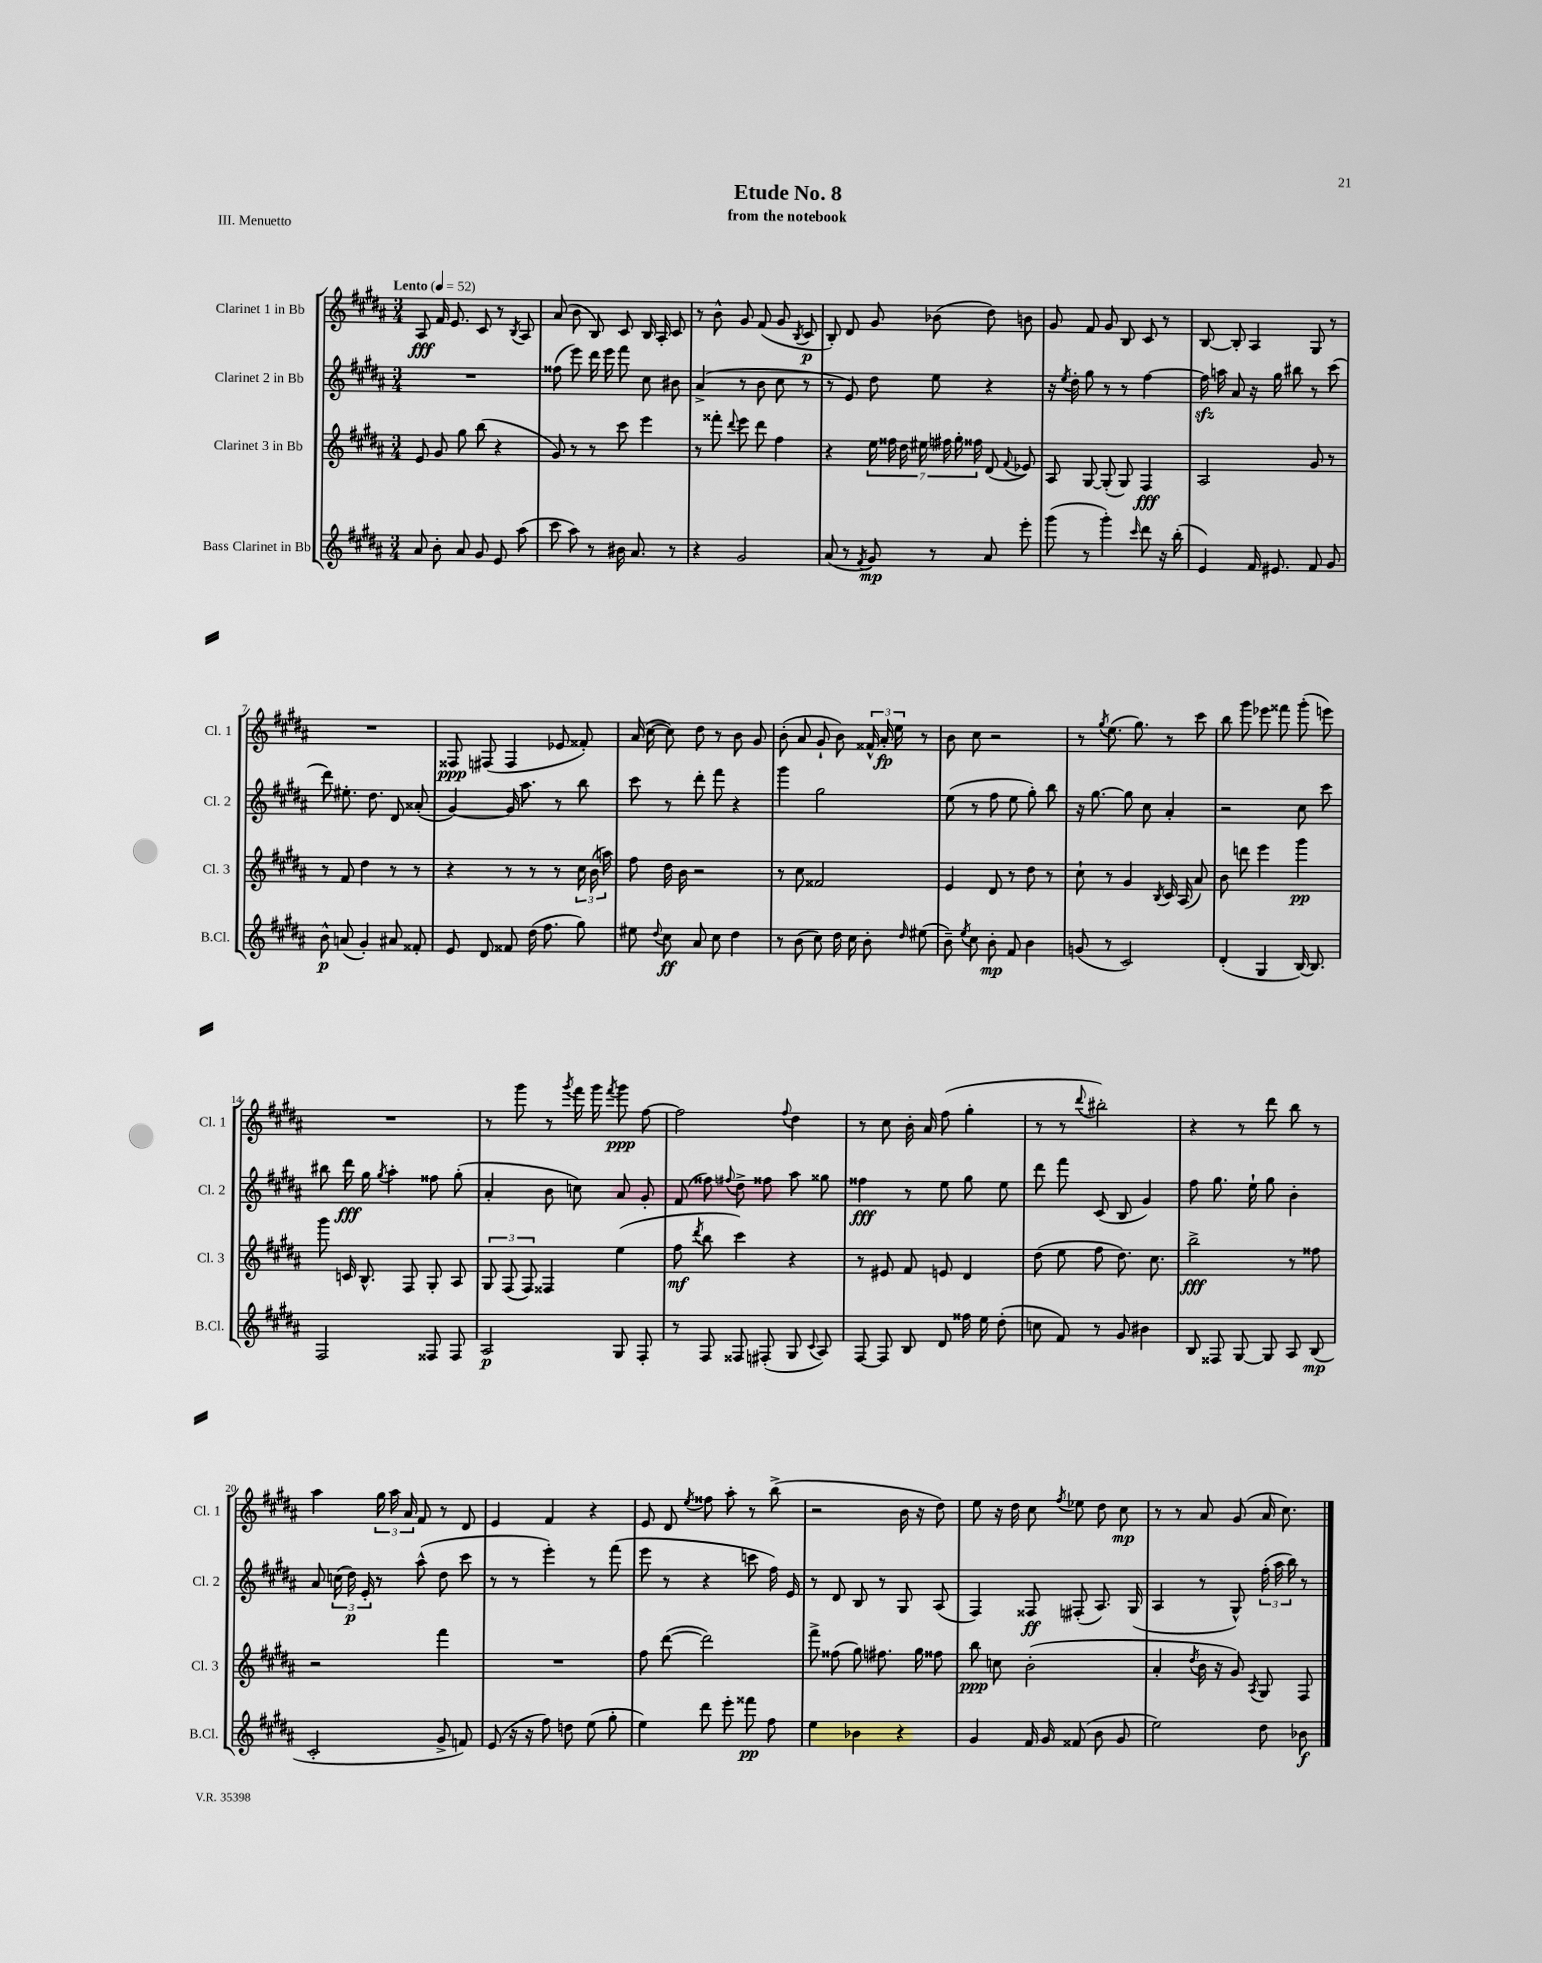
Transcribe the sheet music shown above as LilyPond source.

\header { title = "Etude No. 8" subtitle = "from the notebook" piece = "III. Menuetto" }
<<
\new StaffGroup <<
\new Staff = "s0" \with { instrumentName = "Clarinet 1 in Bb" shortInstrumentName = "Cl. 1" } {
    \clef treble \key b \major \numericTimeSignature \time 3/4 \tempo "Lento" 4 = 52
    \autoBeamOff ais8\fff fis'16 e'8. cis'8 r8 \acciaccatura { b8 } ais8 |
    ais'8( b'8 b8) cis'8 b16 ais16-. cis'8 |
    r8 b'8-^ gis'8 fis'8( gis'8 \acciaccatura { b8 } cis'8\p |
    b8-.) dis'8 gis'8 bes'8( dis''8) b'8 |
    gis'8 fis'8 gis'8 b8 cis'8 r8 |
    b8~ b8-. ais4 gis8 r8 |
    R2. |
    fisis8\ppp fis8( fis4 ees'8 fisis'8-.) |
    ais'16( cis''16~ cis''8) dis''8 r8 b'8 gis'8 |
    b'8-.( ais'8 gis'8-! b'8) \tuplet 3/2 { fisis'16-^ ais'16-.\fp e''16 } r8 |
    b'8 cis''8 r2 |
    r8 \acciaccatura { gis''8 } e''8.( gis''8.) r8 cis'''8 |
    b''8 gis'''8 ees'''8 fisis'''8 gis'''8-.( e'''8) |
    R2. |
    r8 gis'''8 r8 \acciaccatura { gis'''8 } fis'''16 gis'''16 \acciaccatura { fis'''8 } gis'''8\ppp fis''8~ |
    fis''2 \appoggiatura { fis''8 } dis''4 |
    r8 cis''8 b'16-. ais'16 fis''8( gis''4-. |
    r8 r8 \appoggiatura { dis'''8 } bis''2-.) |
    r4 r8 dis'''8 b''8 r8 |
    ais''4 \tuplet 3/2 { gis''16 ais''16 ais'16 } fis'8 r8 dis'8 |
    e'4 fis'4 r4 |
    e'8 dis'8 \acciaccatura { e''8 } fisis''8 ais''8-. r8 b''8->( |
    r2 b'16 r16 dis''8) |
    e''8 r16 dis''16 cis''8 \acciaccatura { fis''8 } ees''8 dis''8 cis''8\mp |
    r8 r8 ais'8 gis'8( ais'16 cis''8.) \bar "|." |
}
\new Staff = "s1" \with { instrumentName = "Clarinet 2 in Bb" shortInstrumentName = "Cl. 2" } {
    \clef treble \key b \major \numericTimeSignature \time 3/4
    \autoBeamOff R2. |
    fisis''8( e'''8) dis'''16 e'''16 fis'''8 cis''8 bis'8 |
    ais'4->( r8 b'8 cis''8 r8 |
    r8 e'8) dis''8 e''8 r4 |
    r16 \acciaccatura { e''8 } dis''16-. gis''8 r8 r8 fis''4~ |
    fis''16\sfz a''16 ais'8 r16 gis''16 bis''8 r8 cis'''8( |
    dis'''8) eis''8.-. dis''8. dis'8 aisis'8-.( |
    gis'4~) gis'16 ais''8. r8 b''8 |
    cis'''8 r8 dis'''8-. fis'''8 r4 |
    gis'''4 gis''2 |
    e''8( r8 fis''8 e''8 gis''8-.) b''8 |
    r16 gis''8.~ gis''8 cis''8 ais'4-. |
    r2 cis''8 cis'''8 |
    bis''8 dis'''16\fff gis''16 \acciaccatura { gis''8 } ais''4-. fisis''8 gis''8-.( |
    ais'4-. b'8 c''8) ais'8 gis'8-. |
    fis'8( fisis''8) \appoggiatura { fis''8 } dis''8-> fisis''8 ais''8 gisis''8 |
    fisis''4\fff r8 e''8 gis''8 e''8 |
    dis'''8 fis'''8 cis'8( b8 gis'4) |
    fis''8 gis''8. e''16-! gis''8 b'4-. |
    ais'8 \tuplet 3/2 { c''16( dis''16\p) e'16-. } r8 ais''8-^( dis''8 cis'''8 |
    r8 r8 e'''4-.) r8 fis'''8( |
    e'''8 r8 r4 c'''8 fis''16) e'16 |
    r8 dis'8 b8 r8 gis8 ais8( |
    fis4) fisis8\ff fis8-.( ais8.) gis16( |
    ais4 r8 gis8-^) \tuplet 3/2 { fis''16-.( ais''16 b''16) } r8 \bar "|." |
}
\new Staff = "s2" \with { instrumentName = "Clarinet 3 in Bb" shortInstrumentName = "Cl. 3" } {
    \clef treble \key b \major \numericTimeSignature \time 3/4
    \autoBeamOff e'8 gis'8 gis''8 b''8( r4 |
    gis'8) r8 r8 cis'''8 e'''4 |
    r8 fisis'''8-. \appoggiatura { dis'''8 } e'''8 dis'''8 fis''4 |
    r4 \tuplet 7/4 { e''16 fisis''16 dis''16 eis''16 fis''16 gis''16-. fisis''16 } dis'8( \appoggiatura { fis'8 } ees'8) |
    ais8 gis8~ gis8-.( gis8) fis4\fff |
    ais2 gis'8 r8 |
    r8 fis'8 dis''4 r8 r8 |
    r4 r8 r8 r8 \tuplet 3/2 { cis''16 b'16( a''16) } |
    fis''8 dis''16 b'16 r2 |
    r8 cis''8 fisis'2 |
    e'4 dis'8 r8 dis''8 r8 |
    cis''8-! r8 gis'4 \acciaccatura { b8 } cis'16 ais16( ais'8) |
    b'8 d'''8 e'''4 gis'''4\pp |
    gis'''8 c'16 b8.-^ fis8 gis8-. ais8 |
    \tuplet 3/2 { gis8 fis8( fis8) } fisis4 e''4( |
    fis''8\mf \acciaccatura { dis'''8 } b''8 cis'''4) r4 |
    r8 eis'8 fis'8 e'8 dis'4 |
    dis''8( e''8 fis''8 dis''8.) cis''8. |
    b''2->\fff r8 fisis''8 |
    r2 fis'''4 |
    R2. |
    fis''8 dis'''8~( dis'''2) |
    fis'''8-> fisis''8( gis''8) fis''8. gis''16 fisis''8 |
    b''8\ppp c''8 b'2-.( |
    ais'4-. \acciaccatura { dis''8 } b'16 r16 gis'8) \acciaccatura { ais8 } gis8 fis8 \bar "|." |
}
\new Staff = "s3" \with { instrumentName = "Bass Clarinet in Bb" shortInstrumentName = "B.Cl." } {
    \clef treble \key b \major \numericTimeSignature \time 3/4
    \autoBeamOff ais'8 b'8-. ais'8 gis'8 e'8 ais''8( |
    cis'''8 ais''8) r8 bis'16 ais'8. r8 |
    r4 gis'2 |
    ais'8( r8 \acciaccatura { fis'8 } gis'8\mp) r8 ais'8 e'''8-. |
    gis'''8( r8 gis'''4-.) \grace { cis'''16 } dis'''8 r16 b''16-.( |
    e'4) fis'16 eis'8. fis'8 gis'8 |
    b'8-^\p a'8( gis'4-.) ais'8 fisis'8-. |
    e'8 dis'8 fisis'8 dis''16( fis''8. gis''8) |
    eis''8 \appoggiatura { dis''8 } cis''8\ff ais'8 cis''8 dis''4 |
    r8 b'8( cis''8) dis''16 cis''16 b'8-. \grace { dis''16 } eis''8( |
    b'8--) \acciaccatura { e''8 } cis''8 b'8-.\mp fis'8 b'4 |
    g'8( r8 cis'2) |
    dis'4-.( gis4 b16~) b8. |
    fis2 fisis8 fisis8 |
    ais2\p gis8 fis8-. |
    r8 fis8 fisis8 fis8-.( gis8 \appoggiatura { cis'8 } ais8) |
    fis8~ fis8 b8 dis'8 fisis''16 e''16 dis''8-.( |
    c''8 fis'8) r8 gis'8 bis'4 |
    b8 fisis8 gis8~ gis8 ais8 b8\mp( |
    cis'2-. gis'8-> f'8) |
    e'8( r16 r16 fis''8) d''8 e''8( gis''8-. |
    e''4) dis'''8 e'''8-. fisis'''8\pp fis''8 |
    e''4 bes'4 r4 |
    gis'4 fis'16 gis'16 fisis'8( b'8 gis'8 |
    e''2) dis''8 bes'8\f \bar "|." |
}
>>
>>
